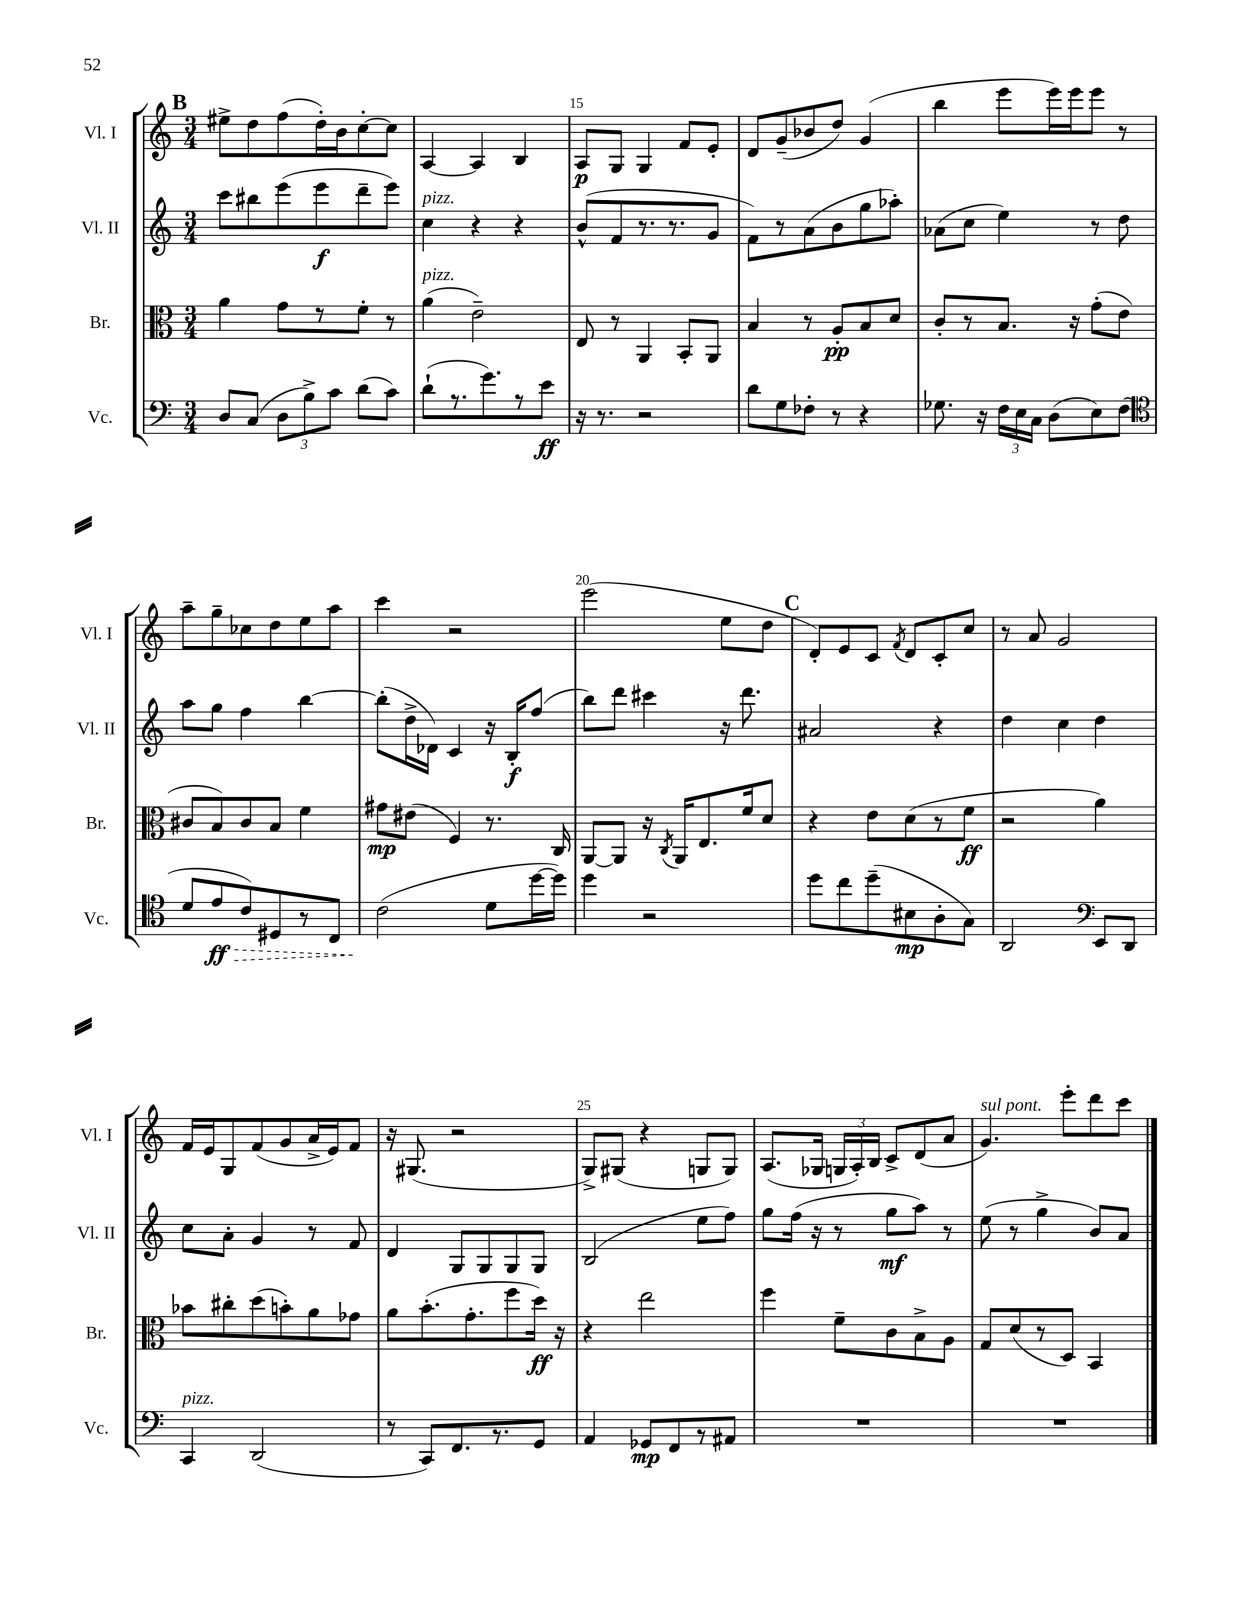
<<
\new StaffGroup <<
\new Staff = "s0" \with { instrumentName = "Vl. I" shortInstrumentName = "Vl. I" } {
    \clef treble \key c \major \numericTimeSignature \time 3/4
    \autoBeamOff \mark \markup { \bold "B" } eis''8[-> d''8 f''8( d''16-.) b'16 c''8~-. c''8] |
    a4~ a4 b4 |
    a8[\p g8] g4 f'8[ e'8]-. |
    d'8[ g'8--( bes'8 d''8]) g'4( |
    b''4 e'''8[ e'''16) e'''16 e'''8] r8 |
    a''8[-- g''8-- ces''8 d''8 e''8 a''8] |
    c'''4 r2 |
    e'''2( e''8[ d''8] |
    \mark \markup { \bold "C" } d'8[-.) e'8 c'8] \acciaccatura { f'8 } d'8[ c'8-. c''8] |
    r8 a'8 g'2 |
    f'16[ e'16 g8 f'8( g'8 a'16-> e'16) f'8] |
    r16 gis8.( r2 |
    g8[->) gis8]( r4 g8[ g8]) |
    a8.[( ges16] \tuplet 3/2 { g16[ a16-.) b16] } c'8[-> d'8( a'8] |
    g'4.^\markup { \italic "sul pont." }) e'''8[-. d'''8 c'''8] \bar "|." |
}
\new Staff = "s1" \with { instrumentName = "Vl. II" shortInstrumentName = "Vl. II" } {
    \clef treble \key c \major \numericTimeSignature \time 3/4
    \autoBeamOff \mark \markup { \bold "B" } c'''8[ bis''8 e'''8( e'''8\f d'''8-- e'''8]) |
    c''4^\markup { \italic "pizz." } r4 r4 |
    b'8[-^( f'8 r8. r8. g'8] |
    f'8[) r8 a'8( b'8 g''8 aes''8]-.) |
    aes'8[( c''8] e''4) r8 d''8 |
    a''8[ g''8] f''4 b''4~ |
    b''8[-.( d''16-> des'16]) c'4 r16 b16[-.\f f''8]( |
    b''8[) d'''8] cis'''4 r16 d'''8. |
    \mark \markup { \bold "C" } ais'2 r4 |
    d''4 c''4 d''4 |
    c''8[ a'8]-. g'4 r8 f'8 |
    d'4 g8[ g8 g8 g8] |
    b2( e''8[ f''8]) |
    g''8[ f''16]( r16 r8 g''8[\mf a''8]) r8 |
    e''8( r8 g''4-> b'8[) a'8] \bar "|." |
}
\new Staff = "s2" \with { instrumentName = "Br." shortInstrumentName = "Br." } {
    \clef alto \key c \major \numericTimeSignature \time 3/4
    \autoBeamOff \mark \markup { \bold "B" } a'4 g'8[ r8 f'8]-. r8 |
    a'4^\markup { \italic "pizz." }( e'2--) |
    e8 r8 a,4 b,8[-. a,8] |
    b4 r8 a8[-.\pp b8 d'8] |
    c'8[-. r8 b8.] r16 g'8[-.( e'8] |
    cis'8[ b8) cis'8 b8] f'4 |
    gis'8[\mp eis'8]( f4) r8. c16 |
    a,8[~ a,8] r16 \acciaccatura { c8 } a,16[ e8. f'16 d'8] |
    \mark \markup { \bold "C" } r4 e'8[ d'8( r8 f'8]\ff |
    r2 a'4) |
    bes'8[ cis''8-. d''8( b'8-.) a'8 ges'8] |
    a'8[ b'8.-.( g'8.-. f''8 d''16]\ff) r16 |
    r4 e''2 |
    f''4 f'8[-- c'8 b8-> a8] |
    g8[ d'8( r8 d8]) b,4 \bar "|." |
}
\new Staff = "s3" \with { instrumentName = "Vc." shortInstrumentName = "Vc." } {
    \clef bass \key c \major \numericTimeSignature \time 3/4
    \autoBeamOff \mark \markup { \bold "B" } d8[ c8]( \tuplet 3/2 { d8[ b8->) c'8] } d'8[( c'8]) |
    d'8[-!( r8. g'8.) r8 e'8]\ff |
    r16 r8. r2 |
    d'8[ g8 fes8]-. r8 r4 |
    ges8. r16 \tuplet 3/2 { f16[ e16 c16] } d8[( e8) f8]( |
    \clef tenor d'8[ \once \override Hairpin.style = #'dashed-line e'8\ff\> c'8) dis8 r8 c8] |
    c'2\!( d'8[ d''16~ d''16]) |
    d''4 r2 |
    \mark \markup { \bold "C" } d''8[ c''8 d''8--( bis8\mp a8-. g8]) |
    a,2 \clef bass e,8[ d,8] |
    c,4^\markup { \italic "pizz." } d,2( |
    r8 c,8[) f,8. r8. g,8] |
    a,4 ges,8[\mp f,8 r8 ais,8] |
    R2. |
    R2. \bar "|." |
}
>>
>>
\layout { \context { \Score currentBarNumber = #13 \override BarNumber.break-visibility = ##(#f #t #t) barNumberVisibility = #(every-nth-bar-number-visible 5) } }
